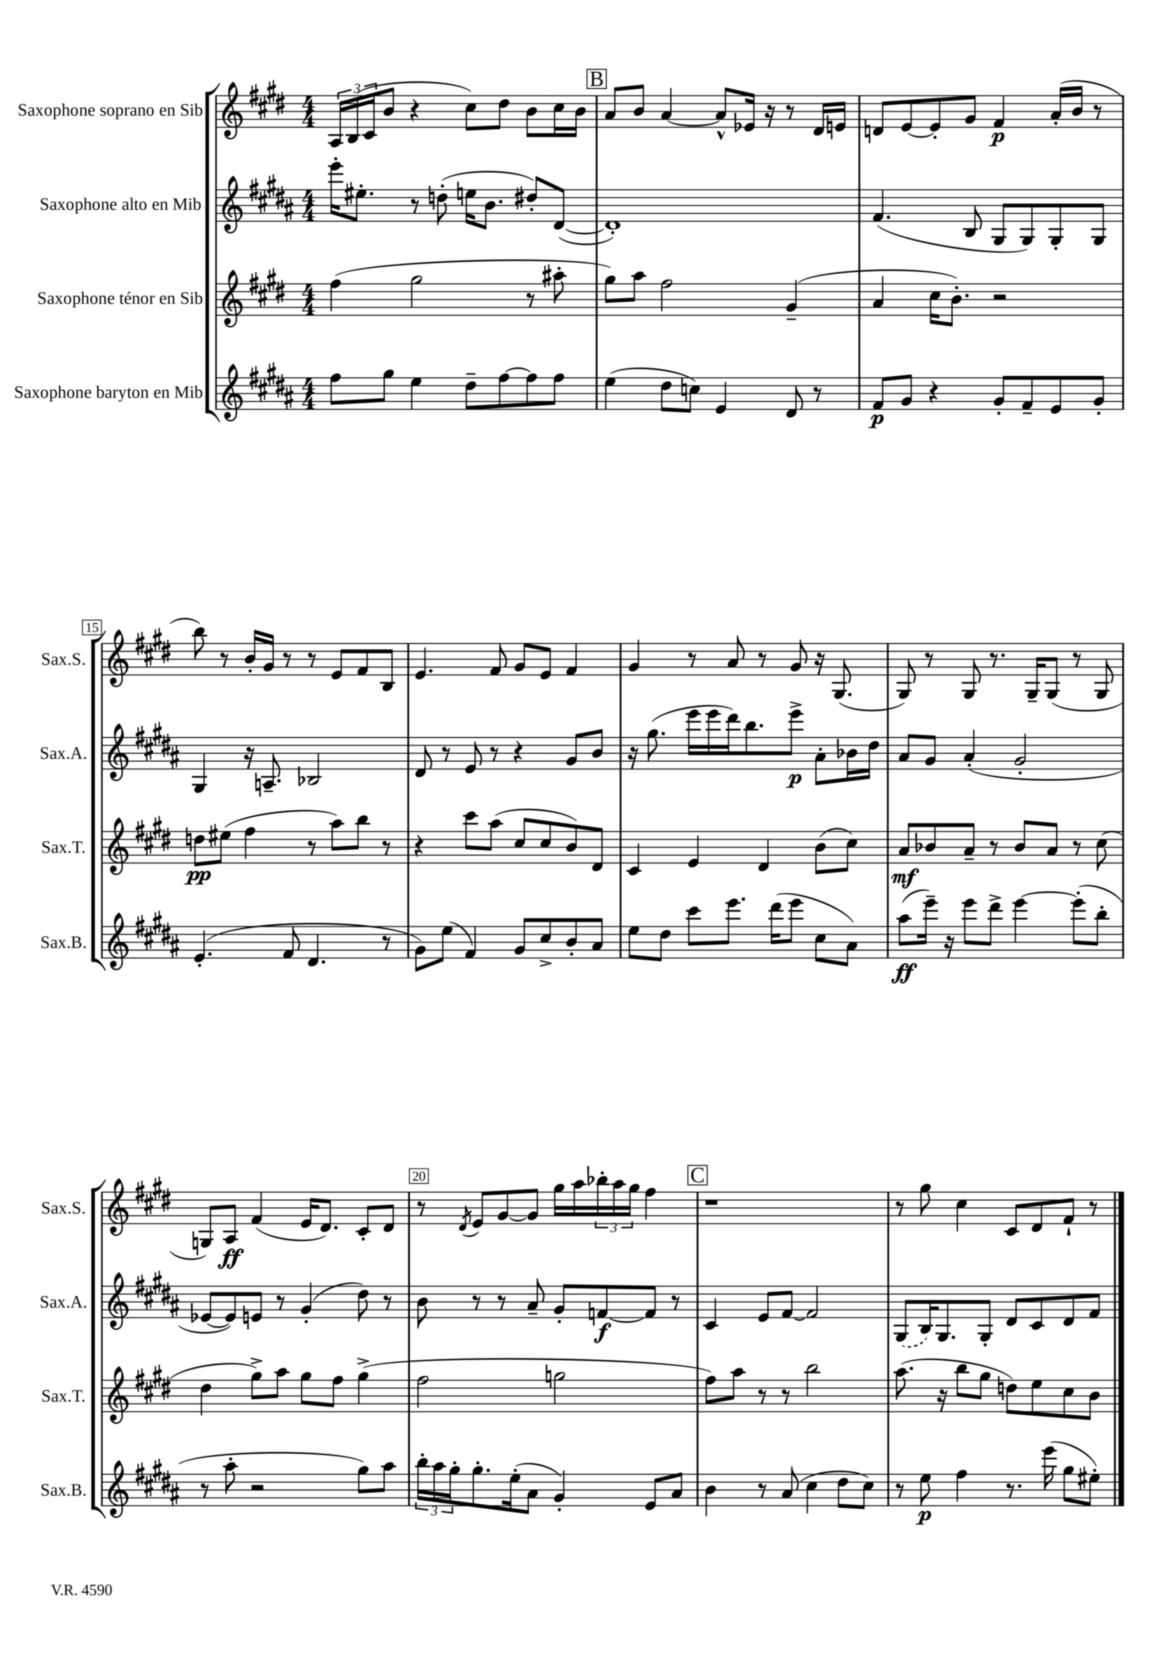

**kern	**dynam	**kern	**dynam	**kern	**dynam	**kern	**dynam
*part4	*part4	*part3	*part3	*part2	*part2	*part1	*part1
*staff4	*staff4	*staff3	*staff3	*staff2	*staff2	*staff1	*staff1
*I"Saxophone baryton en Mib	*	*I"Saxophone ténor en Sib	*	*I"Saxophone alto en Mib	*	*I"Saxophone soprano en Sib	*
*I'Sax.B.	*	*I'Sax.T.	*	*I'Sax.A.	*	*I'Sax.S.	*
*clefG2	*	*clefG2	*	*clefG2	*	*clefG2	*
*k[f#c#g#d#a#]	*	*k[f#c#g#d#]	*	*k[f#c#g#d#a#]	*	*k[f#c#g#d#]	*
*M4/4	*	*M4/4	*	*M4/4	*	*M4/4	*
=12	=12	=12	=12	=12	=12	=12	=12
8ff#\L	.	(4ff#\	.	16eee'\KL	.	24A/LL	.
.	.	.	.	.	.	(24B/	.
.	.	.	.	8.ee#X'\J	.	.	.
.	.	.	.	.	.	24c#/J	.
8gg#\J	.	.	.	.	.	8b/J	.
4ee\	.	2gg#\	.	8r	.	4r	.
.	.	.	.	(8ddn'\	.	.	.
8dd#~\L	.	.	.	16een\KL	.	8cc#\L)	.
.	.	.	.	8.b\J	.	.	.
[8ff#\	.	.	.	.	.	8dd#\J	.
8ff#\]	.	8r	.	8dd#X'/L)	.	8b\L	.
8ff#\J	.	8aa#X'\	.	([8d#/J	.	16cc#\L	.
.	.	.	.	.	.	16b\JJ	.
!!LO:REH:place=s1:t=B
=13	=13	=13	=13	=13	=13	=13	=13
(4ee\	.	8gg#\L)	.	1d#'])	.	8a/L	.
.	.	8aa\J	.	.	.	8b/J	.
8dd#\L	.	2ff#\	.	.	.	[4a/	.
8ccn\J)	.	.	.	.	.	.	.
4e/	.	.	.	.	.	8a^^/L]	.
.	.	.	.	.	.	16e-X/Jk	.
.	.	.	.	.	.	16r	.
8d#/	.	(4g#~/	.	.	.	8r	.
8r	.	.	.	.	.	16d#/LL	.
.	.	.	.	.	.	16en/JJ	.
=14	=14	=14	=14	=14	=14	=14	=14
8f#/L	p	4a/	.	(4.f#/	.	8dn/L	.
8g#/J	.	.	.	.	.	[8e/	.
4r	.	16cc#\KL	.	.	.	8e'/]	.
.	.	8.b'\J)	.	.	.	.	.
.	.	.	.	8B/	.	8g#/J	.
8g#'/L	.	2r	.	8G#/L	.	4f#/	p
8f#~/	.	.	.	8G#/)	.	.	.
8e/	.	.	.	8G#'/	.	(16a'/LL	.
.	.	.	.	.	.	16b/JJ	.
8g#'/J	.	.	.	8G#/J	.	8r	.
!!LO:LB:g=z
=15	=15	=15	=15	=15	=15	=15	=15
(4.e'/	.	8ddn\L	pp	4G#/	.	8bb\)	.
.	.	(8ee#X\J	.	.	.	8r	.
.	.	4ff#\	.	16r	.	16b'/LL	.
.	.	.	.	8.An~/	.	16g#/JJ	.
8f#/	.	.	.	.	.	8r	.
4.d#/	.	8r	.	2B-X/	.	8r	.
.	.	8aa\L)	.	.	.	8e/L	.
.	.	8bb\J	.	.	.	8f#/	.
8r	.	8r	.	.	.	8B/J	.
=16	=16	=16	=16	=16	=16	=16	=16
8g#\L)	.	4r	.	8d#/	.	4.e/	.
(8ee\J	.	.	.	8r	.	.	.
4f#/)	.	8ccc#\L	.	8e/	.	.	.
.	.	(8aa\J	.	8r	.	8f#/	.
8g#/L	.	8cc#/L	.	4r	.	8g#/L	.
8cc#^/	.	8cc#/	.	.	.	8e/J	.
8b'/	.	8b/)	.	8g#/L	.	4f#/	.
8a#/J	.	8d#/J	.	8b/J	.	.	.
=17	=17	=17	=17	=17	=17	=17	=17
8ee\L	.	4c#/	.	16r	.	4g#/	.
.	.	.	.	(8.gg#\	.	.	.
8dd#\J	.	.	.	.	.	.	.
8ccc#\L	.	4e/	.	16eee\LL	.	8r	.
.	.	.	.	16eee\	.	.	.
8.eee\J	.	.	.	16ddd#\J)	.	8a/	.
.	.	.	.	8.bb\	.	.	.
.	.	4d#/	.	.	.	8r	.
(16ddd#\KL	.	.	.	.	.	.	.
8eee\J	.	.	.	8eee^\J	p	8g#/	.
8cc#\L	.	(8b\L	.	8a#'\L	.	16r	.
.	.	.	.	.	.	(8.G#/	.
8a#\J)	.	8cc#\J)	.	16b-X\L	.	.	.
.	.	.	.	16dd#\JJ	.	.	.
=18	=18	=18	=18	=18	=18	=18	=18
(8aa#\L	ff	8a/L	mf	8a#/L	.	8G#/)	.
16eee~\Jk)	.	8b-X/	.	8g#/J	.	8r	.
16r	.	.	.	.	.	.	.
8eee\L	.	8a~/J	.	(4a#'/	.	8G#/	.
8ddd#^\J	.	8r	.	.	.	8.r	.
[4eee\	.	8b-/L	.	2g#'/	.	.	.
.	.	.	.	.	.	16G#~/KL	.
.	.	8a/J	.	.	.	(8G#/J	.
(8eee'\L]	.	8r	.	.	.	8r	.
8bb'\J	.	(8cc#\	.	.	.	8G#/	.
!!LO:LB:g=z
=19	=19	=19	=19	=19	=19	=19	=19
8r	.	4dd#\	.	[8e-X/L	.	8Gn/L)	.
8aa#'\	.	.	.	8e-/])	.	8A/J	ff
2r	.	8gg#^\L)	.	8en/J	.	(4f#/	.
.	.	8aa\J	.	8r	.	.	.
.	.	8gg#\L	.	(4g#'/	.	16e/KL	.
.	.	.	.	.	.	8.d#/J)	.
.	.	8ff#\J	.	.	.	.	.
8gg#\L)	.	(4gg#^\	.	8dd#\)	.	8c#'/L	.
8aa#\J	.	.	.	8r	.	8d#/J	.
=20	=20	=20	=20	=20	=20	=20	=20
24bb'\LL	.	2ff#\	.	8b\	.	8r	.
24aa#\	.	.	.	.	.	.	.
24gg#'\J	.	.	.	.	.	.	.
.	.	.	.	.	.	8qd#/	.
8.gg#'\	.	.	.	8r	.	8e/L	.
.	.	.	.	8r	.	[8g#/	.
(16ee'\k	.	.	.	.	.	.	.
8a#\J	.	.	.	8a#~/	.	8g#/J]	.
4g#'/)	.	2ggn\	.	8g#'/L	.	16gg#\LL	.
.	.	.	.	.	.	16aa\	.
.	.	.	.	[8fn/	f	24bb-X'\	.
.	.	.	.	.	.	24aa\	.
.	.	.	.	.	.	24gg#\JJ	.
8e/L	.	.	.	8f/J]	.	4ff#\	.
8a#/J	.	.	.	8r	.	.	.
!!LO:REH:place=s1:t=C
=21	=21	=21	=21	=21	=21	=21	=21
4b\	.	8ff#\L)	.	4c#/	.	1r	.
.	.	8aa\J	.	.	.	.	.
8r	.	8r	.	8e/L	.	.	.
(8a#/	.	8r	.	[8f#/J	.	.	.
4cc#\	.	2bb\	.	2f#/]	.	.	.
8dd#\L	.	.	.	.	.	.	.
8cc#\J)	.	.	.	.	.	.	.
=22	=22	=22	=22	=22	=22	=22	=22
8r	.	(8.aa\	.	(8G#/L	.	8r	.
8ee\	p	.	.	16B/K)	.	8gg#\	.
.	.	16r	.	8.G#/	.	.	.
4ff#\	.	8bb\L	.	.	.	4cc#\	.
.	.	8gg#\J	.	8G#'/J	.	.	.
8.r	.	8ddn\L)	.	8d#/L	.	8c#/L	.
.	.	8ee\	.	8c#/	.	8d#/	.
(16eee\	.	.	.	.	.	.	.
8gg#\L	.	8cc#\	.	8d#/	.	8f#`/J	.
8ee#X'\J)	.	8b\J	.	8f#/J	.	8r	.
==	==	==	==	==	==	==	==
*-	*-	*-	*-	*-	*-	*-	*-
